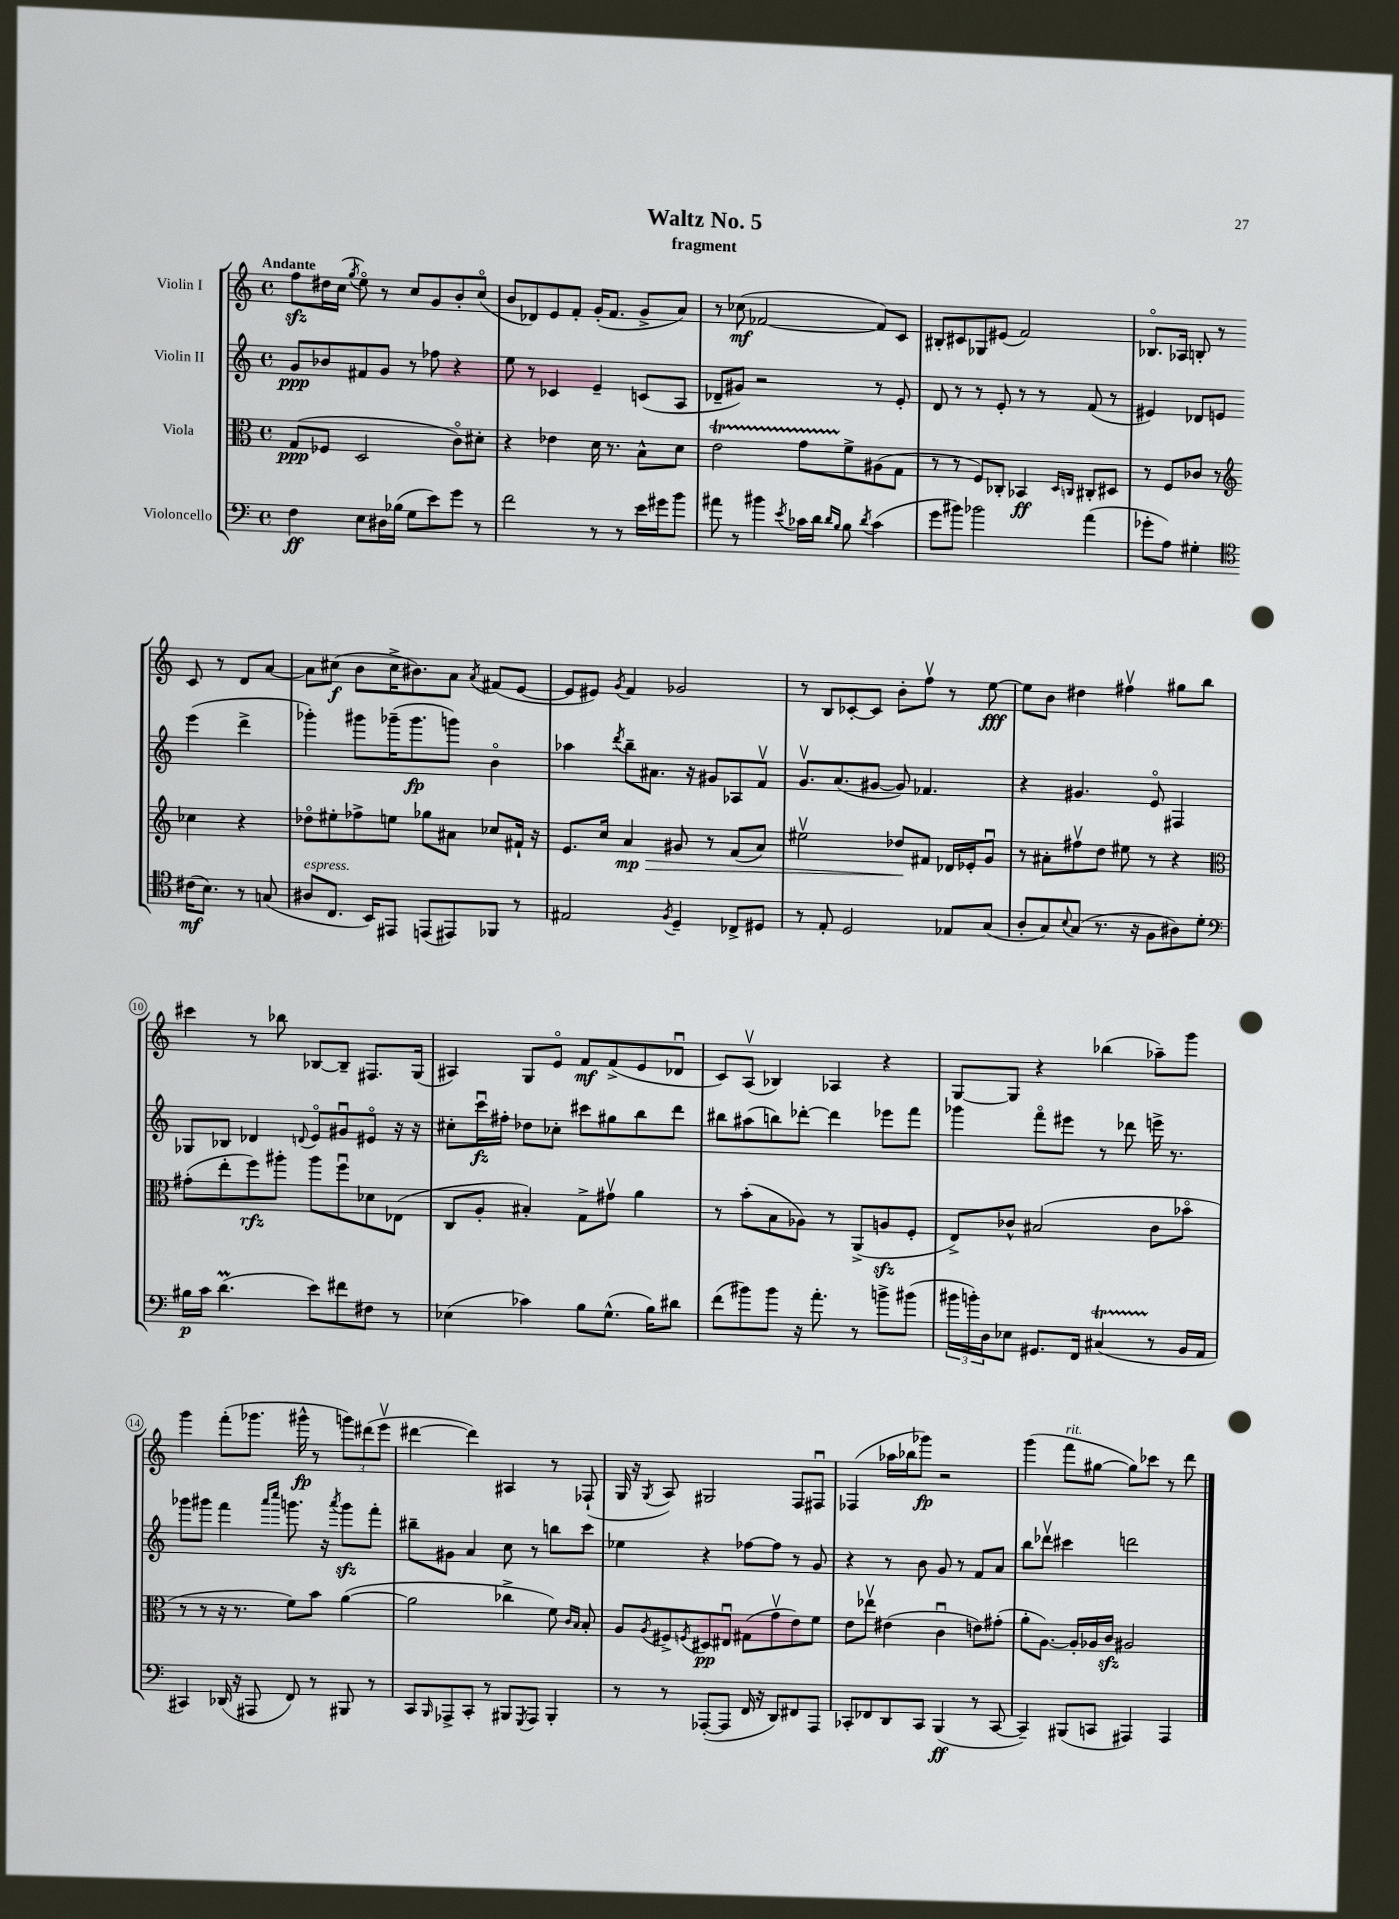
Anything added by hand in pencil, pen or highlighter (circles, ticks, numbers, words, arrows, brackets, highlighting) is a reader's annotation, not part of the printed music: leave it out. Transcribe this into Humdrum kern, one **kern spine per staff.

**kern	**dynam	**kern	**dynam	**kern	**dynam	**kern	**dynam
*part4	*part4	*part3	*part3	*part2	*part2	*part1	*part1
*staff4	*staff4	*staff3	*staff3	*staff2	*staff2	*staff1	*staff1
*I"Violoncello	*	*I"Viola	*	*I"Violin II	*	*I"Violin I	*
*clefF4	*	*clefC3	*	*clefG2	*	*clefG2	*
*k[]	*	*k[]	*	*k[]	*	*k[]	*
*M4/4	*	*M4/4	*	*M4/4	*	*M4/4	*
*met(c)	*	*met(c)	*	*met(c)	*	*met(c)	*
=1	=1	=1	=1	=1	=1	=1	=1
!	!	!	!	!	!	!LO:TX:a:B:t=Andante	!
4F\	ff	(8G/L	ppp	8g/L	ppp	8ffzz\L	.
.	.	8F-X/J	.	8b-X/	.	16dd#X\L	.
.	.	.	.	.	.	(16cc\JJ	.
.	.	.	.	.	.	8qgg/	.
8E\L	.	2D/	.	8f#X/	.	8ee\)	.
16D#X\L	.	.	.	8g/J	.	8r	.
(16B-X\JJ	.	.	.	.	.	.	.
8G\L	.	.	.	8r	.	8cc/L	.
8e\)	.	.	.	8ff-X\	.	8g/	.
8g\J	.	8c\L)	.	4r	.	8b'/	.
8r	.	8d#X'\J	.	.	.	(8cc/J	.
=2	=2	=2	=2	=2	=2	=2	=2
2f\	.	4r	.	8ee\	.	8b/L	.
.	.	.	.	8r	.	8d-X/)	.
.	.	4e-X\	.	4c-X/	.	8e/	.
.	.	.	.	.	.	8f'/J	.
8r	.	16d\	.	4e~/	.	(16g'/KL	.
.	.	8.r	.	.	.	8.f/J	.
8r	.	.	.	.	.	.	.
16e\LL	.	8B^^\L	.	(8cn/L	.	8g^/L	.
16g#X\J	.	.	.	.	.	.	.
8b\J	.	8d\J	.	8A/J	.	8a/J)	.
=3	=3	=3	=3	=3	=3	=3	=3
8a#X\	.	2et\	.	8d-X~/L	.	8r	.
8r	.	.	.	8g#X/J)	.	(8cc-X\	mf
4b#X\	.	.	.	2r	.	[2f-X/	.
8qe/	.	.	.	.	.	.	.
16c-X\LL	.	8gTTT\L	.	.	.	.	.
16d\JJ	.	.	.	.	.	.	.
16qqd/LL	.	.	.	.	.	.	.
16qqB/JJ	.	.	.	.	.	.	.
8B\	.	8f^\	.	.	.	.	.
8qd/	.	.	.	.	.	.	.
(4c-\	.	(8A#X\	.	8r	.	8f-/L])	.
.	.	8G\J	.	8e'/	.	8c/J	.
=4	=4	=4	=4	=4	=4	=4	=4
8g\L	.	8r	.	8d/	.	8B#X'/L	.
8b#X\J)	.	8r	.	8r	.	8c#X/	.
2b-X\	.	8F/L)	.	8r	.	8G-X/	.
.	.	8C-X'/J	.	8e'/	.	(8e#X/J	.
.	.	4BB-X/	ff	8r	.	2f/)	.
.	.	.	.	8r	.	.	.
.	.	16qqD/LL	.	.	.	.	.
.	.	16qqCn/JJ	.	.	.	.	.
(4a\	.	8C#X'/L	.	(8f/	.	.	.
.	.	8D#X/J	.	8r	.	.	.
=5	=5	=5	=5	=5	=5	=5	=5
8g-X'\L	.	8r	.	4e#X/)	.	8.B-X/L	.
8A\J)	.	8F/L	.	.	.	.	.
.	.	.	.	.	.	16A-X/Jk	.
4G#X'\	.	8c-X/J	.	8d-X/L	.	8Bn'/	.
.	.	8r	.	8en/J	.	8r	.
*clefC4	*	*clefG2	*	*	*	*	*
(16c#X\KL	mf	4cc-X\	.	(4eee\	.	8c/	.
8.B\J)	.	.	.	.	.	.	.
.	.	.	.	.	.	8r	.
8r	.	4r	.	4ddd^\	.	8d/L	.
(8Gn/	.	.	.	.	.	[8a/J	.
!!LO:LB:g=z
=6	=6	=6	=6	=6	=6	=6	=6
!LO:TX:a:i:t=espress.	!	!	!	!	!	!	!
8A#X/L	.	8dd-X\L	.	4ggg-X'\)	.	8a\L]	.
8.C/J	.	8ee#X'\	.	.	.	(8cc#X\J	f
.	.	8ff-X^\	.	8ggg#X\L	.	8b\L	.
16BB/KL)	.	.	.	.	.	.	.
8EE#X/J	.	8een\J	.	(16ggg-X~\K	.	16cc#^\K	.
.	.	.	.	8.ggg-\	fp	8.b#X\)	.
(8EEn/L	.	8gg-X\L	.	.	.	.	.
8EE#X/)	.	8a#X\J	.	8gggn\J)	.	8a\J	.
.	.	.	.	.	.	8qa/	.
8FF-X/J	.	8cc-X/L	.	4b\	.	(8f#X/L	.
8r	.	16f#X`/Jk	.	.	.	[8e/J	.
.	.	16r	.	.	.	.	.
=7	=7	=7	=7	=7	=7	=7	=7
2E#X/	.	8.e/L	.	4aa-X\	.	8e/L]	.
.	.	.	.	.	.	8e#X/J)	.
.	.	16cc/Jk	.	.	.	.	.
.	.	.	.	8qddd/	.	8qg/	.
!	!	!	!LO:HP:b	!	!	!	!
.	.	4a/	> mp	8bb~\L	.	4f/	.
.	.	.	.	8.a#X\J	.	.	.
8qF/	.	.	.	.	.	.	.
4D~/	.	8g#X/	.	.	.	2g-X/	.
.	.	.	.	16r	.	.	.
.	.	8r	.	8g#X/L	.	.	.
8C-X^/L	.	(8f/L	.	8A-X/	.	.	.
8D#X/J	.	8a/J)	.	8fv/J	.	.	.
=8	=8	=8	=8	=8	=8	=8	=8
8r	.	2ee#Xv\	.	8.gv/L	.	8r	.
8E'/	.	.	.	.	.	8B/L	.
.	.	.	.	(8.a/	.	.	.
2D/	.	.	.	.	.	[8c-X'/	.
.	.	.	.	[8g#X/J	.	8c-/J]	.
.	.	8dd-X/L	.	8g#/])	.	8b'\L	.
.	.	8f#X/J	]	4.f-X/	.	8ffv\J	.
8E-X/L	.	16d-X/LL	.	.	.	8r	.
.	.	16e-X'/J	.	.	.	.	.
(8G/J	.	8gu/J	.	.	.	[8ee\	fff
=9	=9	=9	=9	=9	=9	=9	=9
8A'/L	.	8r	.	4r	.	8ee\L]	.
8G/)	.	8a#X'\L	.	.	.	8b\J	.
8qqB/	.	.	.	.	.	.	.
(8G/J	.	8ff#Xv\	.	4.g#X/	.	4dd#X\	.
8.r	.	8dd\J	.	.	.	.	.
.	.	8ee#X\	.	.	.	4ff#Xv\	.
16r	.	.	.	.	.	.	.
8F\L	.	8r	.	8e/	.	.	.
8A#X\)	.	4r	.	4F#X/	.	8gg#X\L	.
8d'\J	.	.	.	.	.	8bb\J	.
!!LO:LB:g=z
=10	=10	=10	=10	=10	=10	=10	=10
*clefF4	*	*clefC3	*	*	*	*	*
16B#X\LL	p	(8g#X'\L	.	8G-X/L	.	4ccc#X\	.
16c\JJ	.	.	.	.	.	.	.
(4.dM\	.	8ee'\	.	8B-X/J	.	.	.
.	.	8ff\)	rfz	4d-X/	.	8r	.
.	.	8aa#X'\J	.	.	.	8bb-X\	.
.	.	.	.	8qqdn/	.	.	.
8e\L)	.	8aa#\L	.	8e/L	.	[8B-X/L	.
8f#X\	.	8ffu\	.	8g#Xu/	.	8B-~/J]	.
8F#X\J	.	8d-X\	.	8e#X/J	.	8.F#X/L	.
8r	.	(8E-X\J	.	16r	.	.	.
.	.	.	.	16r	.	(16G/Jk	.
=11	=11	=11	=11	=11	=11	=11	=11
(4E-X\	.	8C/L	.	8cc#X'\L	.	4A#X/)	.
.	.	8A'/J	.	16cccu\L	fz	.	.
.	.	.	.	16ff#X'\JJ	.	.	.
4c-X\)	.	4B#X'/)	.	8dd-X\L	.	8G/L	.
.	.	.	.	8cc-X'\J	.	8e/J	.
8B\L	.	8G^\L	.	8ccc#X\L	.	8f/L	mf
(8.G^^\J	.	8g#Xv\J	.	8gg#X\	.	(8f^/	.
.	.	4a\	.	8bb\	.	8e/	.
16B\KL)	.	.	.	.	.	.	.
8d#X\J	.	.	.	8ddd\J	.	8d-Xu/J	.
=12	=12	=12	=12	=12	=12	=12	=12
(8f\L	.	8r	.	8bb#X\L	.	8c/L)	.
8b#X\)	.	(8b'\L	.	(8aa#X\	.	(8Av/J	.
8b#\J	.	8B\	.	8bbn\)	.	4B-X/)	.
16r	.	8A-X\J)	.	[8ddd-X'\J	.	.	.
8.a'\	.	.	.	.	.	.	.
.	.	8r	.	4ddd-\]	.	4A-X/	.
8r	.	(8AA^/L	.	.	.	.	.
8bn^\L	.	8Anzz/	.	8eee-X\L	.	4r	.
(8b#X\J	.	8F'/J	.	8fff\J	.	.	.
=13	=13	=13	=13	=13	=13	=13	=13
24b#X\LL	.	8E^/L)	.	4ggg-X\	.	[8G/L	.
24bn'\)	.	.	.	.	.	.	.
24D\J	.	.	.	.	.	.	.
8E-X\J	.	8c-X^^/J	.	.	.	8G/J]	.
8.GG#X/L	.	(2B#X/	.	8fff\L	.	4r	.
.	.	.	.	8eee#X\J	.	.	.
16FF/Jk	.	.	.	.	.	.	.
(4C#Xt/	.	.	.	8r	.	(4bb-X\	.
.	.	.	.	8ddd-X\	.	.	.
8r	.	8c-\L	.	16eeen^\	.	8aa-X~\L)	.
.	.	.	.	8.r	.	.	.
16BB/LL	.	8b-X\J	.	.	.	8ggg\J	.
16AA/JJ	.	.	.	.	.	.	.
!!LO:LB:g=z
=14	=14	=14	=14	=14	=14	=14	=14
4CC#X/)	.	8r	.	8ggg-X\L	.	4ggg\	.
.	.	8r	.	8ggg#X\J	.	.	.
(16DD-X/	.	16r	.	4fff\	.	(8fff'\L	.
16r	.	8.r	.	.	.	.	.
8AAA#X/	.	.	.	.	.	8.ggg-X\J	.
.	.	.	.	16qqaaa/LL	.	.	.
.	.	.	.	16qqcccc/JJ	.	.	.
8FF/)	.	8f\L)	.	8.gggn\	.	.	.
.	.	.	.	.	.	16ggg#X^^\	fp
8r	.	8b\J	.	.	.	8r	.
.	.	.	.	16r	.	.	.
.	.	.	.	8qaaa/	.	.	.
8BBB#X/	.	([4a\	.	8gggzz\L	.	12gggn\L)	.
.	.	.	.	.	.	(12ddd#X\	.
8r	.	.	.	8fff'\J	.	.	.
.	.	.	.	.	.	12eeev\J	.
=15	=15	=15	=15	=15	=15	=15	=15
8CC/L	.	2a\]	.	8bb#X~\L	.	[4ddd#X\	.
16qqBBB/	.	.	.	.	.	.	.
8AAA-X^/	.	.	.	8g#X\J	.	.	.
8CC'/J	.	.	.	4a/	.	4ddd#\])	.
8r	.	.	.	.	.	.	.
8BBB#X/L	.	4cc-X^\	.	8cc\	.	4A#X/	.
8qGGG/	.	.	.	.	.	.	.
8AAA-/J	.	.	.	8r	.	.	.
4BBB#'/	.	8f\)	.	8bbn\L	.	8r	.
.	.	16qqc/LL	.	.	.	.	.
.	.	16qqB/JJ	.	.	.	.	.
.	.	8B'/	.	8ccc\J	.	(8F-X`/	.
=16	=16	=16	=16	=16	=16	=16	=16
8r	.	8A/L	.	4ee-X\	.	16G/	.
.	.	.	.	.	.	16r	.
.	.	8qA/	.	.	.	8qG/	.
8r	.	8F#X^/	.	.	.	8A/)	.
.	.	8qFn/	.	.	.	.	.
([8AAA-X'/L	.	8D#X/	pp	4r	.	2G#X/	.
8AAA-/J]	.	8E#Xu/J	.	.	.	.	.
16FF/	.	(8G#X\L	.	[8ff-X\L	.	.	.
16r	.	.	.	.	.	.	.
8DD/L)	.	8gv\	.	8ff-\J]	.	.	.
8FF#X/	.	8e\)	.	8r	.	8F/L	.
8AAA-/J	.	8f\J	.	8g/	.	8F#Xu/J	.
=17	=17	=17	=17	=17	=17	=17	=17
8CC-X'/L	.	8e\L	.	4r	.	(4F-X/	.
8FF-X/	.	8ee-Xv\J	.	.	.	.	.
8DD/	.	(4e#X\	.	8r	.	16aa-X\LL	.
.	.	.	.	.	.	16bb-X\J	.
8CC-/J	.	.	.	8b\	.	8ggg-X\J)	fp
(4BBB/	ff	4cu\	.	8g/	.	2r	.
.	.	.	.	8r	.	.	.
8r	.	8en\L)	.	8f/L	.	.	.
[8CC-/	.	(8g#X'\J	.	8a/J	.	.	.
=18	=18	=18	=18	=18	=18	=18	=18
4CC-~/])	.	8a'\L	.	8bb\L	.	(4ggg\	.
.	.	[8.A\J)	.	8ddd-Xv\J	.	.	.
!	!	!	!	!	!	!LO:TX:a:i:t=rit.	!
(8BBB#X/L	.	.	.	4ccc#X\	.	8fff\L	.
.	.	16A'/LL]	.	.	.	.	.
8CCn/J	.	16A-X/	.	.	.	[8gg#X\J	.
.	.	16czz/JJ	.	.	.	.	.
4AAA#X/)	.	2A#X/	.	2dddn\	.	8gg#\L])	.
.	.	.	.	.	.	8ccc-X\J	.
4AAA#/	.	.	.	.	.	8r	.
.	.	.	.	.	.	8ddd\	.
==	==	==	==	==	==	==	==
*-	*-	*-	*-	*-	*-	*-	*-
